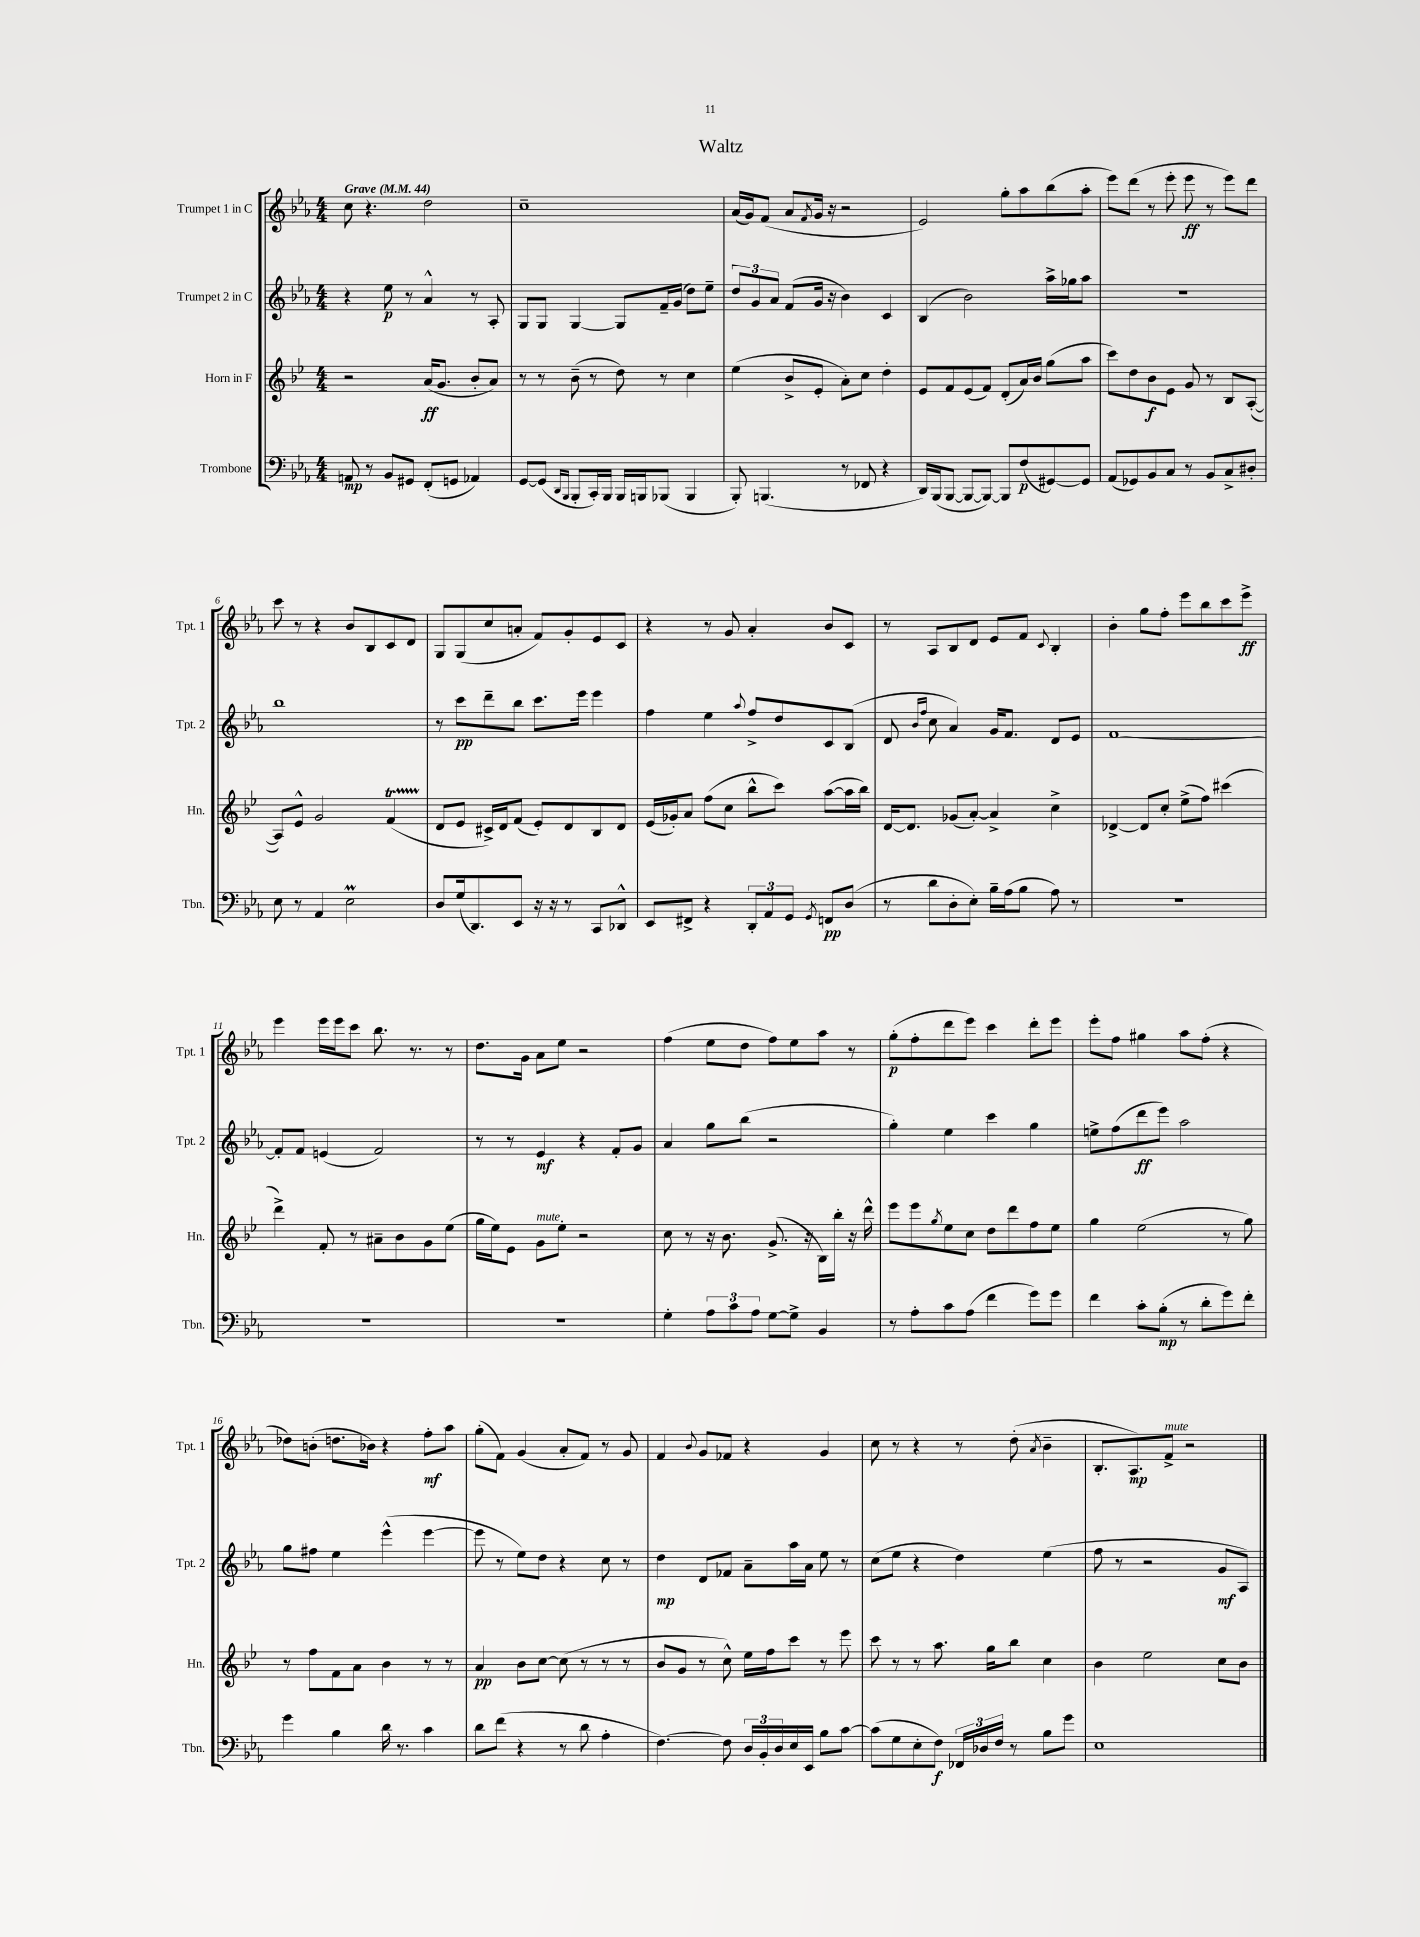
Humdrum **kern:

**kern	**dynam	**kern	**dynam	**kern	**dynam	**kern	**dynam
*part4	*part4	*part3	*part3	*part2	*part2	*part1	*part1
*staff4	*staff4	*staff3	*staff3	*staff2	*staff2	*staff1	*staff1
*I"Trombone	*	*I"Horn in F	*	*I"Trumpet 2 in C	*	*I"Trumpet 1 in C	*
*I'Tbn.	*	*I'Hn.	*	*I'Tpt. 2	*	*I'Tpt. 1	*
*clefF4	*	*clefG2	*	*clefG2	*	*clefG2	*
*k[b-e-a-]	*	*k[b-e-]	*	*k[b-e-a-]	*	*k[b-e-a-]	*
*M4/4	*	*M4/4	*	*M4/4	*	*M4/4	*
*MM44	*	*MM44	*	*MM44	*	*MM44	*
=1	=1	=1	=1	=1	=1	=1	=1
!	!	!	!	!	!	!LO:TX:a:B:t=Grave	!
8AAn/	mp	2r	.	4r	.	8cc\	.
8r	.	.	.	.	.	4.r	.
8BB-/L	.	.	.	8ee-\	p	.	.
8GG#X/J	.	.	.	8r	.	.	.
(8FF'/L	.	(16a/KL	ff	4a-^^/	.	2dd\	.
.	.	8.g/J	.	.	.	.	.
8GGn/J	.	.	.	.	.	.	.
4AA-X/)	.	8b-'/L	.	8r	.	.	.
.	.	8a/J)	.	8A-'/	.	.	.
=2	=2	=2	=2	=2	=2	=2	=2
[8GG/L	.	8r	.	8G/L	.	1cc~	.
(8GG/J]	.	8r	.	8G/J	.	.	.
16qqDD/LL	.	.	.	.	.	.	.
16qqBBB-/JJ	.	.	.	.	.	.	.
8BBB-'/L	.	(8b-~\	.	[4G/	.	.	.
16CC'/L)	.	8r	.	.	.	.	.
16BBB-/JJ	.	.	.	.	.	.	.
16BBB-/LL	.	8dd\)	.	8G/L]	.	.	.
16BBBn/J	.	.	.	.	.	.	.
(8BBB-X/J	.	8r	.	16f~/L	.	.	.
.	.	.	.	(16g/JJ	.	.	.
4BBB-/	.	4cc\	.	8dd\L)	.	.	.
.	.	.	.	8ee-~\J	.	.	.
=3	=3	=3	=3	=3	=3	=3	=3
8BBB-'/)	.	(4ee-\	.	12dd/L	.	(16a-/LL	.
.	.	.	.	.	.	16g/J)	.
.	.	.	.	12g/	.	.	.
(4.BBBn/	.	.	.	.	.	(8f/J	.
.	.	.	.	12a-/J	.	.	.
.	.	8b-^/L	.	(8f/L	.	8a-/L	.
.	.	.	.	.	.	8qf/	.
.	.	8e-'/J	.	16g/Jk	.	16g/Jk	.
.	.	.	.	16r	.	16r	.
8r	.	8a'\L)	.	4b-\)	.	2r	.
8FF-X/	.	8cc\J	.	.	.	.	.
4r	.	4dd'\	.	4c/	.	.	.
=4	=4	=4	=4	=4	=4	=4	=4
16DD/LL)	.	8e-/L	.	(4B-/	.	2e-/)	.
(16BBB-/J	.	.	.	.	.	.	.
[8BBB-/J	.	8f/	.	.	.	.	.
8BBB-/L_	.	(8e-/	.	2b-\)	.	.	.
8BBB-/J_)	.	8f/J)	.	.	.	.	.
8BBB-/L]	.	(8d'/L	.	.	.	8gg'\L	.
(8F/	p	16a/L)	.	.	.	8aa-\	.
.	.	16b-/JJ	.	.	.	.	.
[8GG#X/)	.	(8gg\L	.	16aa-^\LL	.	(8bb-\	.
.	.	.	.	16gg-X\J	.	.	.
8GG#/J]	.	8aa\J	.	8aa-\J	.	8aa-'\J	.
=5	=5	=5	=5	=5	=5	=5	=5
(8AA-/L	.	8ccc\L)	.	1r	.	8eee-\L)	.
8GG-X/)	.	8dd\	.	.	.	(8ddd\J	.
8BB-/	.	8b-\	f	.	.	8r	.
8C/J	.	8e-\J	.	.	.	8eee-'\	.
8r	.	8g/	.	.	.	8eee-\	ff
8BB-/L	.	8r	.	.	.	8r	.
8C^/	.	8B-/L	.	.	.	8eee-\L)	.
8D#X'/J	.	([8A'/J	.	.	.	8ddd\J	.
!!LO:LB:g=z
=6	=6	=6	=6	=6	=6	=6	=6
8E-\	.	8A/L])	.	1bb-	.	8ccc\	.
8r	.	8e-^^/J	.	.	.	8r	.
4AA-/	.	2g/	.	.	.	4r	.
2E-M\	.	.	.	.	.	8b-/L	.
.	.	.	.	.	.	8B-/	.
.	.	(4fT/	.	.	.	8c/	.
.	.	.	.	.	.	8d/J	.
=7	=7	=7	=7	=7	=7	=7	=7
8D/L	.	8d/L	.	8r	.	8G/L	.
(16G/k	.	8e-/J	.	8ccc\L	pp	(8G/	.
8.DD/)	.	.	.	.	.	.	.
.	.	16c#X^/LL)	.	8ddd~\	.	8cc/	.
.	.	16d/J	.	.	.	.	.
8EE-/J	.	(8f/J	.	8bb-\J	.	8an'/J	.
16r	.	8e-'/L)	.	8.ccc\L	.	8f/L)	.
16r	.	.	.	.	.	.	.
8r	.	8d/	.	.	.	8g'/	.
.	.	.	.	16eee-\Jk	.	.	.
8CC/L	.	8B-/	.	4eee-\	.	8e-/	.
8DD-X^^/J	.	8d/J	.	.	.	8c/J	.
=8	=8	=8	=8	=8	=8	=8	=8
8EE-/L	.	(16e-/LL	.	4ff\	.	4r	.
.	.	16g-X'/J)	.	.	.	.	.
8FF#X^/J	.	8a/J	.	.	.	.	.
4r	.	(8ff\L	.	4ee-\	.	8r	.
.	.	8cc\J	.	.	.	8g/	.
.	.	.	.	8qqaa-/	.	.	.
12DD'/L	.	8bb-^^\L	.	8ff^/L	.	4a-'/	.
12AA-/	.	.	.	.	.	.	.
.	.	8ccc\J)	.	8dd/	.	.	.
12GG/J	.	.	.	.	.	.	.
8qGG/	.	.	.	.	.	.	.
8FFn/L	pp	([8aa\L	.	8c/	.	8b-/L	.
(8D/J	.	16aa\L]	.	(8B-/J	.	8c/J	.
.	.	16bb-\JJ)	.	.	.	.	.
=9	=9	=9	=9	=9	=9	=9	=9
8r	.	[16d/KL	.	8d/	.	8r	.
.	.	8.d/J]	.	.	.	.	.
.	.	.	.	16qqb-/LL	.	.	.
.	.	.	.	16qqff/JJ	.	.	.
8d\L	.	.	.	8cc\	.	8A-/L	.
8D'\	.	(8g-X/L	.	4a-/)	.	8B-/	.
8E-'\J)	.	[8a'/J)	.	.	.	8d/J	.
16B-~\LL	.	4a^/]	.	16g/KL	.	8e-/L	.
(16A-\J	.	.	.	8.f/J	.	.	.
8B-\J	.	.	.	.	.	8f/J	.
.	.	.	.	.	.	8qqc/	.
8A-\)	.	4cc^\	.	8d/L	.	4B-'/	.
8r	.	.	.	8e-/J	.	.	.
=10	=10	=10	=10	=10	=10	=10	=10
1r	.	[4d-X^/	.	[1f	.	4b-'\	.
.	.	8d-/L]	.	.	.	8gg\L	.
.	.	8cc'/J	.	.	.	8ff'\J	.
.	.	(8ee-^\L	.	.	.	8eee-\L	.
.	.	8ff\J)	.	.	.	8bb-\	.
.	.	(4ccc#X\	.	.	.	8ccc\	.
.	.	.	.	.	.	8eee-^\J	ff
!!LO:LB:g=z
=11	=11	=11	=11	=11	=11	=11	=11
1r	.	4ddd^\)	.	8f'/L]	.	4eee-\	.
.	.	.	.	8f/J	.	.	.
.	.	8f'/	.	(4en/	.	16eee-\LL	.
.	.	.	.	.	.	16eee-\J	.
.	.	8r	.	.	.	8ccc\J	.
.	.	8a#X~\L	.	2f/)	.	8.bb-\	.
.	.	8b-\	.	.	.	.	.
.	.	.	.	.	.	8.r	.
.	.	8g\	.	.	.	.	.
.	.	(8ee-\J	.	.	.	8r	.
=12	=12	=12	=12	=12	=12	=12	=12
1r	.	16gg\LL	.	8r	.	8.dd\L	.
.	.	16ee-\J)	.	.	.	.	.
.	.	8e-\J	.	8r	.	.	.
.	.	.	.	.	.	16g\Jk	.
!	!	!LO:TX:a:i:t=mute	!	!	!	!	!
.	.	8g\L	.	4e-/	mf	8a-\L	.
.	.	8ee-'\J	.	.	.	8ee-\J	.
.	.	2r	.	4r	.	2r	.
.	.	.	.	8f'/L	.	.	.
.	.	.	.	8g/J	.	.	.
=13	=13	=13	=13	=13	=13	=13	=13
4G'\	.	8cc\	.	4a-/	.	(4ff\	.
.	.	8r	.	.	.	.	.
12A-\L	.	16r	.	8gg\L	.	8ee-\L	.
.	.	8.b-\	.	.	.	.	.
12c\	.	.	.	.	.	.	.
.	.	.	.	(8bb-\J	.	8dd\J	.
12A-\J	.	.	.	.	.	.	.
[8G\L	.	(8.g^/	.	2r	.	8ff\L)	.
8G^\J]	.	.	.	.	.	8ee-\	.
.	.	16r	.	.	.	.	.
4BB-/	.	16B-\LL)	.	.	.	8aa-\J	.
.	.	16bb-'\JJ	.	.	.	.	.
.	.	16r	.	.	.	8r	.
.	.	16ddd^^\	.	.	.	.	.
=14	=14	=14	=14	=14	=14	=14	=14
8r	.	8eee-\L	.	4gg'\)	.	(8gg'\L	p
8A-'\L	.	8eee-\	.	.	.	8ff'\	.
.	.	8qgg/	.	.	.	.	.
8c\	.	8ee-\	.	4ee-\	.	8ddd\	.
(8A-\J	.	8cc\J	.	.	.	8eee-\J)	.
4f\	.	8dd\L	.	4ccc\	.	4ccc\	.
.	.	8ddd\	.	.	.	.	.
8g\L)	.	8ff\	.	4gg\	.	8ddd'\L	.
8g\J	.	8ee-\J	.	.	.	8eee-\J	.
=15	=15	=15	=15	=15	=15	=15	=15
4f\	.	4gg\	.	8een^\L	.	8eee-'\L	.
.	.	.	.	(8ff\	.	8ff\J	.
8c'\L	.	(2ee-\	.	8ddd\	ff	4gg#X\	.
(8B-'\J	mp	.	.	8eee-\J)	.	.	.
8r	.	.	.	2aa-\	.	8aa-\L	.
8d'\L	.	.	.	.	.	(8ff'\J	.
8g\)	.	8r	.	.	.	4r	.
8f'\J	.	8gg\)	.	.	.	.	.
!!LO:LB:g=z
=16	=16	=16	=16	=16	=16	=16	=16
4g\	.	8r	.	8gg\L	.	8dd-X\L)	.
.	.	8ff\L	.	8ff#X\J	.	(8bn'\J	.
4B-\	.	8f\	.	4ee-\	.	8.ddn\L	.
.	.	8a\J	.	.	.	.	.
.	.	.	.	.	.	16b-X\Jk)	.
16d\	.	4b-\	.	(4eee-^^\	.	4r	.
8.r	.	.	.	.	.	.	.
4c\	.	8r	.	[4eee-\	.	8ff'\L	mf
.	.	8r	.	.	.	8aa-\J	.
=17	=17	=17	=17	=17	=17	=17	=17
8d\L	.	4a/	pp	8eee-\]	.	(8gg'\L	.
(8f\J	.	.	.	8r	.	8f\J)	.
4r	.	8b-\L	.	8ee-\L)	.	(4g/	.
.	.	[8cc\J	.	8dd\J	.	.	.
8r	.	(8cc\]	.	4r	.	8a-'/L	.
8d\	.	8r	.	.	.	8f/J)	.
4A-'\	.	8r	.	8cc\	.	8r	.
.	.	8r	.	8r	.	8g/	.
=18	=18	=18	=18	=18	=18	=18	=18
[4.F\)	.	8b-/L	.	4dd\	mp	4f/	.
.	.	8g/J	.	.	.	.	.
.	.	.	.	.	.	8qqb-/	.
.	.	8r	.	8d/L	.	8g/L	.
8F\]	.	8cc^^\)	.	8f-X/J	.	8f-X/J	.
24D/LL	.	16ee-\LL	.	8a-~\L	.	4r	.
24BB-'/	.	.	.	.	.	.	.
.	.	16ff\J	.	.	.	.	.
24D/	.	.	.	.	.	.	.
16E-/	.	8ccc\J	.	16aa-\L	.	.	.
16EE-/JJ	.	.	.	16a-\JJ	.	.	.
8B-\L	.	8r	.	8ee-\	.	4g/	.
[8c\J	.	8eee-\	.	8r	.	.	.
=19	=19	=19	=19	=19	=19	=19	=19
(8c\L]	.	8ccc\	.	(8cc\L	.	8cc\	.
8G\	.	8r	.	8ee-\J	.	8r	.
8E-'\	.	8r	.	4r	.	4r	.
8F\J)	f	8.aa\	.	.	.	.	.
24FF-X/LL	.	.	.	4dd\)	.	8r	.
24D-X/	.	.	.	.	.	.	.
.	.	16gg\KL	.	.	.	.	.
24F/JJ	.	.	.	.	.	.	.
8r	.	8bb-\J	.	.	.	(8dd'\	.
.	.	.	.	.	.	8qa-/	.
8B-\L	.	4cc\	.	(4ee-\	.	4b-~\	.
8g\J	.	.	.	.	.	.	.
=20	=20	=20	=20	=20	=20	=20	=20
1E-	.	4b-\	.	8ff\	.	8.B-'/L	.
.	.	.	.	8r	.	.	.
.	.	.	.	.	.	8.A-/)	mp
.	.	2ee-\	.	2r	.	.	.
!	!	!	!	!	!	!LO:TX:a:i:t=mute	!
.	.	.	.	.	.	8f^/J	.
.	.	.	.	.	.	2r	.
.	.	8cc\L	.	8g/L	mf	.	.
.	.	8b-\J	.	8A-/J)	.	.	.
==	==	==	==	==	==	==	==
*-	*-	*-	*-	*-	*-	*-	*-
